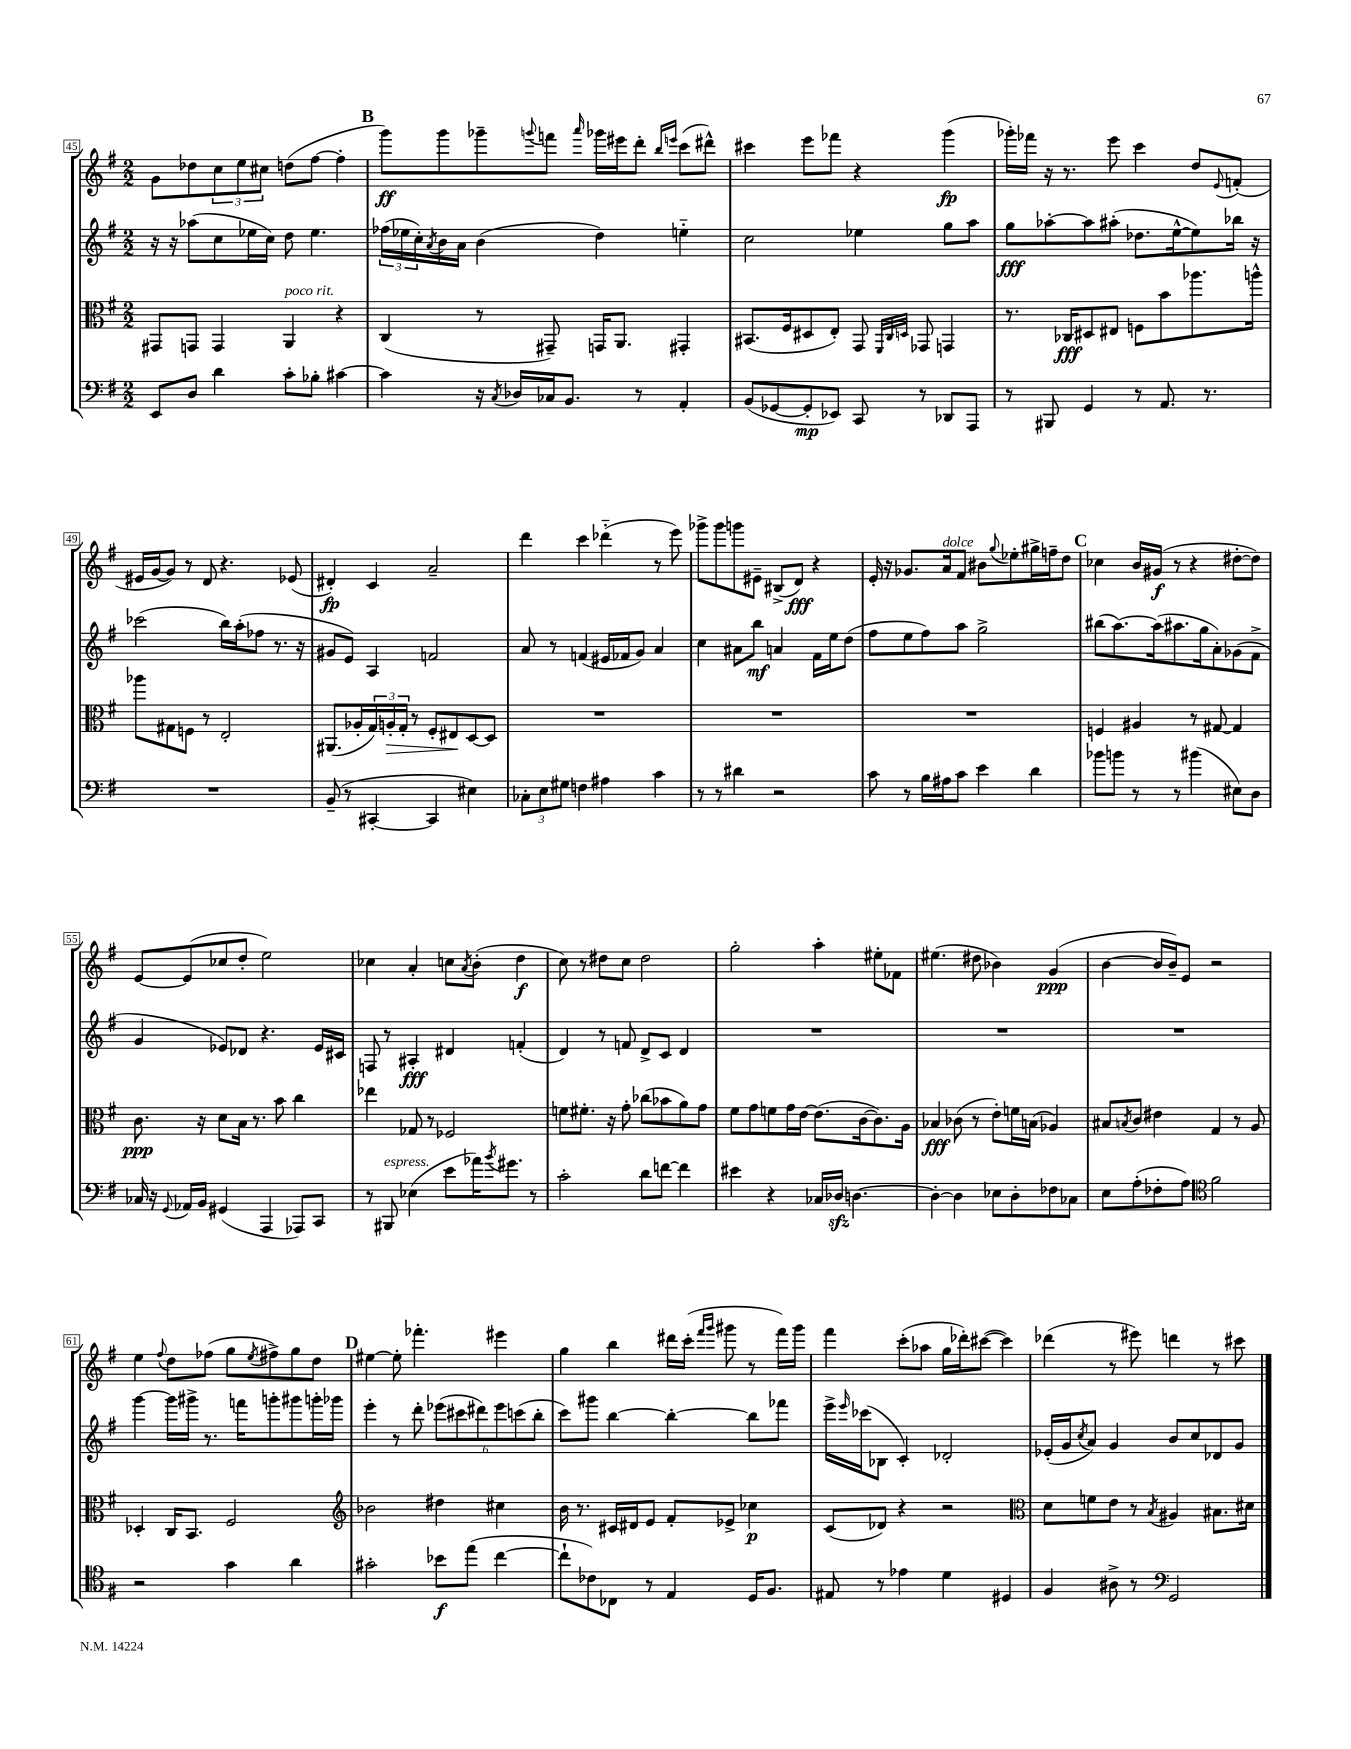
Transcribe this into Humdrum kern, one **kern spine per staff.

**kern	**dynam	**kern	**dynam	**kern	**dynam	**kern	**dynam
*part4	*part4	*part3	*part3	*part2	*part2	*part1	*part1
*staff4	*staff4	*staff3	*staff3	*staff2	*staff2	*staff1	*staff1
*clefF4	*	*clefC3	*	*clefG2	*	*clefG2	*
*k[f#]	*	*k[f#]	*	*k[f#]	*	*k[f#]	*
*M2/2	*	*M2/2	*	*M2/2	*	*M2/2	*
=45	=45	=45	=45	=45	=45	=45	=45
8EE/L	.	8GG#X/L	.	16r	.	8g\L	.
.	.	.	.	16r	.	.	.
8D/J	.	8GGn/J	.	(8aa-X\L	.	8dd-X\	.
4d\	.	4GG/	.	8cc\	.	12cc\	.
.	.	.	.	.	.	12ee\	.
.	.	.	.	16ee-X\L	.	.	.
.	.	.	.	.	.	12cc#X\J	.
.	.	.	.	16cc\JJ)	.	.	.
!	!	!LO:TX:a:i:t=poco rit.	!	!	!	!	!
8c'\L	.	4AA/	.	8dd\	.	(8ddn\L	.
8B-X'\J	.	.	.	4.ee-\	.	[8ff#\J	.
[4c#X\	.	4r	.	.	.	4ff#'\]	.
!!LO:REH:place=s1:t=B
=46	=46	=46	=46	=46	=46	=46	=46
4c#\]	.	(4C/	.	(24ff-X\LL	.	8ggg\L)	ff
.	.	.	.	24ee-X\	.	.	.
.	.	.	.	24cc'\)	.	.	.
.	.	.	.	8qa/	.	.	.
.	.	.	.	16b\	.	8ggg\	.
.	.	.	.	16a\JJ	.	.	.
16r	.	8r	.	(4b\	.	8ggg-X~\	.
8qC/	.	.	.	.	.	.	.
16D-X/LL	.	.	.	.	.	.	.
.	.	.	.	.	.	8qqgggn/	.
16C-X/J	.	8GG#X~/)	.	.	.	8fffn\J	.
8.BB/J	.	.	.	.	.	.	.
.	.	.	.	.	.	16qqaaa/	.
.	.	16GGn/KL	.	4dd\)	.	16ggg-X\LL	.
.	.	8.AA/J	.	.	.	16eee#X\J	.
8r	.	.	.	.	.	8ddd'\J	.
.	.	.	.	.	.	16qqbb/LL	.
.	.	.	.	.	.	16qqeeen/JJ	.
4AA'/	.	4GG#X'/	.	4een\	.	(8ccc\L	.
.	.	.	.	.	.	8ddd#X^^\J)	.
=47	=47	=47	=47	=47	=47	=47	=47
(8BB/L	.	(8.BB#X/L	.	2cc\	.	4ccc#X\	.
[8GG-X/	.	.	.	.	.	.	.
.	.	16F#/k	.	.	.	.	.
8GG-'/]	mp	8D#X/	.	.	.	8eee\L	.
8EE-X/J)	.	8E'/J)	.	.	.	8fff-X\J	.
8CC/	.	8GG/	.	4ee-X\	.	4r	.
.	.	32qqFF#/LLL	.	.	.	.	.
.	.	32qqC/	.	.	.	.	.
.	.	32qqDn/JJJ	.	.	.	.	.
8r	.	8GG-X/	.	.	.	.	.
8DD-X/L	.	4GGn/	.	8gg\L	.	(4ggg\	fp
8AAA/J	.	.	.	8aa\J	.	.	.
=48	=48	=48	=48	=48	=48	=48	=48
8r	.	8.r	.	8gg\L	fff	16ggg-X'\LL)	.
.	.	.	.	.	.	16fff-X\JJ	.
8BBB#X/	.	.	.	[8aa-X'\	.	16r	.
.	.	16C-X/KL	fff	.	.	8.r	.
4GG/	.	8D#X/	.	8aa-\]	.	.	.
.	.	8E#X/J	.	(8aa#X'\J	.	8eee\	.
8r	.	8Fn\L	.	8.dd-X\L	.	4ccc\	.
8.AA/	.	8b\	.	.	.	.	.
.	.	.	.	[16ee^^\k	.	.	.
.	.	8.aa-X\	.	8ee\])	.	8dd/L	.
8.r	.	.	.	.	.	.	.
.	.	.	.	.	.	8qqe/	.
.	.	.	.	16bb-X\Jk	.	(8fn'/J	.
.	.	16aan^^\Jk	.	16r	.	.	.
!!LO:LB:g=z
=49	=49	=49	=49	=49	=49	=49	=49
1r	.	8aa-X\L	.	(2ccc-X\	.	16e#X/LL	.
.	.	.	.	.	.	[16g/J	.
.	.	8G#X\	.	.	.	8g/J])	.
.	.	8Fn\J	.	.	.	8r	.
.	.	8r	.	.	.	8d/	.
.	.	2E'/	.	16bb\LL)	.	4.r	.
.	.	.	.	(16aa'\J	.	.	.
.	.	.	.	8ff-X\J	.	.	.
.	.	.	.	8.r	.	.	.
.	.	.	.	.	.	(8e-X/	.
.	.	.	.	16r	.	.	.
=50	=50	=50	=50	=50	=50	=50	=50
(8BB~/	.	(8.AA#X/L	.	8g#X/L	.	4d#X'/)	fp
8r	.	.	.	8e/J)	.	.	.
.	.	16A-X'/L	.	.	.	.	.
[4CC#X'/	.	24G/)	.	4A/	.	4c/	.
!	!	!	!LO:HP:b	!	!	!	!
.	.	24An'/	>	.	.	.	.
.	.	24G'/JJ	.	.	.	.	.
.	.	8r	.	.	.	.	.
4CC#/]	.	8F#'/L	.	2fn/	.	2a~/	.
.	.	8E#X/	.	.	.	.	.
4E#X\)	.	[8D/	]	.	.	.	.
.	.	8D/J]	.	.	.	.	.
=51	=51	=51	=51	=51	=51	=51	=51
12C-X'\L	.	1r	.	8a/	.	4ddd\	.
12E\	.	.	.	.	.	.	.
.	.	.	.	8r	.	.	.
12G#X\J	.	.	.	.	.	.	.
4Fn\	.	.	.	(4fn/	.	4ccc\	.
4A#X\	.	.	.	16e#X/LL	.	(4ddd-X\	.
.	.	.	.	16f-X/J	.	.	.
.	.	.	.	8g/J)	.	.	.
4c\	.	.	.	4a/	.	8r	.
.	.	.	.	.	.	8eee\)	.
=52	=52	=52	=52	=52	=52	=52	=52
8r	.	1r	.	4cc\	.	8ggg-X^\L	.
8r	.	.	.	.	.	8ggg-\	.
4d#X\	.	.	.	8a#X\L	.	8gggn\	.
.	.	.	.	8bb\J	mf	8e#X~\J	.
2r	.	.	.	4an/	.	(8B#X^/L	.
.	.	.	.	.	.	8d/J)	fff
.	.	.	.	16f#\LL	.	4r	.
.	.	.	.	16ee\J	.	.	.
.	.	.	.	(8dd\J	.	.	.
=53	=53	=53	=53	=53	=53	=53	=53
8c\	.	1r	.	8ff#\L	.	16e'/	.
.	.	.	.	.	.	16r	.
8r	.	.	.	8ee\	.	8.g-X/L	.
16B\LL	.	.	.	8ff#\)	.	.	.
!	!	!	!	!	!	!LO:TX:a:i:t=dolce	!
16A#X\J	.	.	.	.	.	16a/k	.
8c\J	.	.	.	8aa\J	.	8f#/J	.
4e\	.	.	.	2gg^\	.	8b#X\L	.
.	.	.	.	.	.	8qqgg/	.
.	.	.	.	.	.	8ee-X'\	.
4d\	.	.	.	.	.	16gg#X^\L	.
.	.	.	.	.	.	16ffn~\J	.
.	.	.	.	.	.	8dd\J	.
!!LO:REH:place=s1:t=C
=54	=54	=54	=54	=54	=54	=54	=54
8b-X\L	.	4Fn/	.	(8bb#X\L	.	4cc-X\	.
8bn\J	.	.	.	[8.aa\)	.	.	.
8r	.	4A#X/	.	.	.	16b/LL	.
.	.	.	.	(16aa\k]	.	(16g#X/JJ	f
8r	.	.	.	8.aa#X\	.	8r	.
(4b#X\	.	8r	.	.	.	4r	.
.	.	.	.	16gg\k	.	.	.
.	.	[8G#X/	.	8a'\)	.	.	.
8E#X\L)	.	4G#/]	.	(8g-X\	.	[8dd#X'\L	.
8D\J	.	.	.	8f#^\J	.	8dd#\J])	.
!!LO:LB:g=z
=55	=55	=55	=55	=55	=55	=55	=55
16C-X/	.	8.c\	ppp	4g/	.	[8e/L	.
16r	.	.	.	.	.	.	.
8qqGG/	.	.	.	.	.	.	.
16AA-X/LL	.	.	.	.	.	(8e/]	.
16BB/JJ	.	16r	.	.	.	.	.
(4GG#X/	.	8d\L	.	8e-X/L)	.	8cc-X/	.
.	.	16B\Jk	.	8d-X/J	.	8dd'/J	.
.	.	8.r	.	.	.	.	.
4AAA/	.	.	.	4.r	.	2ee\)	.
.	.	8b\	.	.	.	.	.
8AAA-X/L)	.	4cc\	.	.	.	.	.
8CC/J	.	.	.	16e-/LL	.	.	.
.	.	.	.	16c#X/JJ	.	.	.
=56	=56	=56	=56	=56	=56	=56	=56
8r	.	4ee-X\	.	8Fn/	.	4cc-X\	.
!LO:TX:a:i:t=espress.	!	!	!	!	!	!	!
8BBB#X/	.	.	.	8r	.	.	.
(4E-X\	.	8G-X/	.	4A#X'/	fff	4a'/	.
.	.	8r	.	.	.	.	.
8e\L	.	2F-X/	.	4d#X/	.	8ccn\L	.
.	.	.	.	.	.	8qa/	.
16a-X\K)	.	.	.	.	.	(8b'\J	.
8qb/	.	.	.	.	.	.	.
8.g#X\J	.	.	.	.	.	.	.
.	.	.	.	(4fn'/	.	4dd\	f
8r	.	.	.	.	.	.	.
=57	=57	=57	=57	=57	=57	=57	=57
2c'\	.	8fn\L	.	4d/)	.	8cc\)	.
.	.	8.f#X'\J	.	.	.	8r	.
.	.	.	.	8r	.	8dd#X\L	.
.	.	16r	.	.	.	.	.
.	.	8g'\	.	8fn/	.	8cc\J	.
8d\L	.	(8cc-X\L	.	8d^/L	.	2dd#\	.
[8fn\J	.	8b-X\	.	8c/J	.	.	.
4f\]	.	8a\)	.	4d/	.	.	.
.	.	8g\J	.	.	.	.	.
=58	=58	=58	=58	=58	=58	=58	=58
4e#X\	.	8f#\L	.	1r	.	2gg'\	.
.	.	8g\	.	.	.	.	.
4r	.	8fn\	.	.	.	.	.
.	.	16g\L	.	.	.	.	.
.	.	[16e\JJ	.	.	.	.	.
16C-X/LL	.	(8.e\L]	.	.	.	4aa'\	.
16D-Xzz/JJ	.	.	.	.	.	.	.
[4.Dn\	.	.	.	.	.	.	.
.	.	[16c\k	.	.	.	.	.
.	.	8.c\])	.	.	.	8ee#X'\L	.
.	.	.	.	.	.	8f-X\J	.
.	.	16A\Jk	.	.	.	.	.
=59	=59	=59	=59	=59	=59	=59	=59
4D'\_	.	4B-X/	fff	1r	.	(4.ee#X\	.
4D\]	.	(8c-X\	.	.	.	.	.
.	.	8r	.	.	.	8dd#X\	.
8E-X\L	.	8e'\L)	.	.	.	4b-X\)	.
8D'\	.	16fn\L	.	.	.	.	.
.	.	(16Bn\JJ	.	.	.	.	.
8F-X\	.	4A-X/)	.	.	.	(4g/	ppp
8C-X\J	.	.	.	.	.	.	.
=60	=60	=60	=60	=60	=60	=60	=60
8E\L	.	8B#X/L	.	1r	.	[4b\	.
.	.	8qBn/	.	.	.	.	.
(8A'\	.	8c/J	.	.	.	.	.
8F-X'\	.	4e#X\	.	.	.	16b/LL]	.
.	.	.	.	.	.	16b~/J)	.
8A\J)	.	.	.	.	.	8e/J	.
*clefC4	*	*	*	*	*	*	*
2f#\	.	4G/	.	.	.	2r	.
.	.	8r	.	.	.	.	.
.	.	8A/	.	.	.	.	.
!!LO:LB:g=z
=61	=61	=61	=61	=61	=61	=61	=61
2r	.	4D-X'/	.	[4ggg\	.	4ee\	.
.	.	.	.	.	.	8qqff#/	.
.	.	16C/KL	.	16ggg\LL]	.	8dd\L	.
.	.	8.BB/J	.	16ggg#X^\JJ	.	.	.
.	.	.	.	8.r	.	(8ff-X\J	.
4g\	.	2F#/	.	.	.	8gg\L	.
.	.	.	.	16fffn\KL	.	.	.
.	.	.	.	.	.	8qee/	.
.	.	.	.	8gggn'\	.	8ff#X^\)	.
4a\	.	.	.	8ggg#X\	.	8gg\	.
.	.	.	.	16gggn'\L	.	8dd\J	.
.	.	.	.	16ggg-X\JJ	.	.	.
!!LO:REH:place=s1:t=D
=62	=62	=62	=62	=62	=62	=62	=62
*	*	*clefG2	*	*	*	*	*
2g#X'\	.	2b-X\	.	4eee'\	.	[4ee#X\	.
.	.	.	.	8r	.	8ee#'\]	.
.	.	.	.	8ddd'\	.	4.fff-X'\	.
8b-X\L	f	4dd#X\	.	(12eee-X\L	.	.	.
.	.	.	.	12ccc#X\	.	.	.
(8ee\J	.	.	.	.	.	.	.
.	.	.	.	12ddd#X\)	.	.	.
[4cc\	.	4cc#X\	.	12eee-\	.	4eee#X\	.
.	.	.	.	(12cccn\	.	.	.
.	.	.	.	12bb'\J	.	.	.
=63	=63	=63	=63	=63	=63	=63	=63
8cc`\L]	.	16b\	.	8ccc\L)	.	4gg\	.
.	.	8.r	.	.	.	.	.
8c-X\)	.	.	.	8ggg#X\J	.	.	.
8C-X\J	.	16c#X/LL	.	[4bb\	.	4bb\	.
.	.	16d#X/J	.	.	.	.	.
8r	.	8e/J	.	.	.	.	.
4E/	.	8f#'/L	.	4bb'\_	.	16ddd#X\LL	.
.	.	.	.	.	.	(16ccc'\JJ	.
.	.	.	.	.	.	16qqfff#/LL	.
.	.	.	.	.	.	16qqggg/JJ	.
.	.	8e-X^/J	.	.	.	8ggg#X\	.
16D/KL	.	4cc-X\	p	8bb\L]	.	8r	.
8.F#/J	.	.	.	.	.	.	.
.	.	.	.	8fff-X\J	.	16fff#\LL)	.
.	.	.	.	.	.	16ggg#\JJ	.
=64	=64	=64	=64	=64	=64	=64	=64
8E#X/	.	(8c/L	.	16eee^\LL	.	4fff#\	.
.	.	.	.	16qqeee/	.	.	.
.	.	.	.	(16ccc-X\J	.	.	.
8r	.	8d-X/J)	.	8B-X\J	.	.	.
4e-X\	.	4r	.	4c'/)	.	(8ccc'\L	.
.	.	.	.	.	.	8aa-X\J	.
4d\	.	2r	.	2d-X'/	.	16gg\LL	.
.	.	.	.	.	.	16ddd-X'\J)	.
.	.	.	.	.	.	([8ccc#X\J	.
4D#X/	.	.	.	.	.	4ccc#\])	.
=65	=65	=65	=65	=65	=65	=65	=65
*	*	*clefC3	*	*	*	*	*
4F#/	.	8d\L	.	(16e-X'/LL	.	(4ddd-X\	.
.	.	.	.	16g/J	.	.	.
.	.	.	.	8qcc/	.	.	.
.	.	8fn\	.	8a/J)	.	.	.
8A#X^\	.	8e\J	.	4g/	.	8r	.
8r	.	8r	.	.	.	8eee#X\)	.
*clefF4	*	*	*	*	*	*	*
.	.	8qB/	.	.	.	.	.
2GG/	.	4A#X/	.	8b/L	.	4dddn\	.
.	.	.	.	8cc/	.	.	.
.	.	8.B#X\L	.	8d-X/	.	8r	.
.	.	.	.	8g/J	.	8ccc#X\	.
.	.	16d#X\Jk	.	.	.	.	.
==	==	==	==	==	==	==	==
*-	*-	*-	*-	*-	*-	*-	*-
